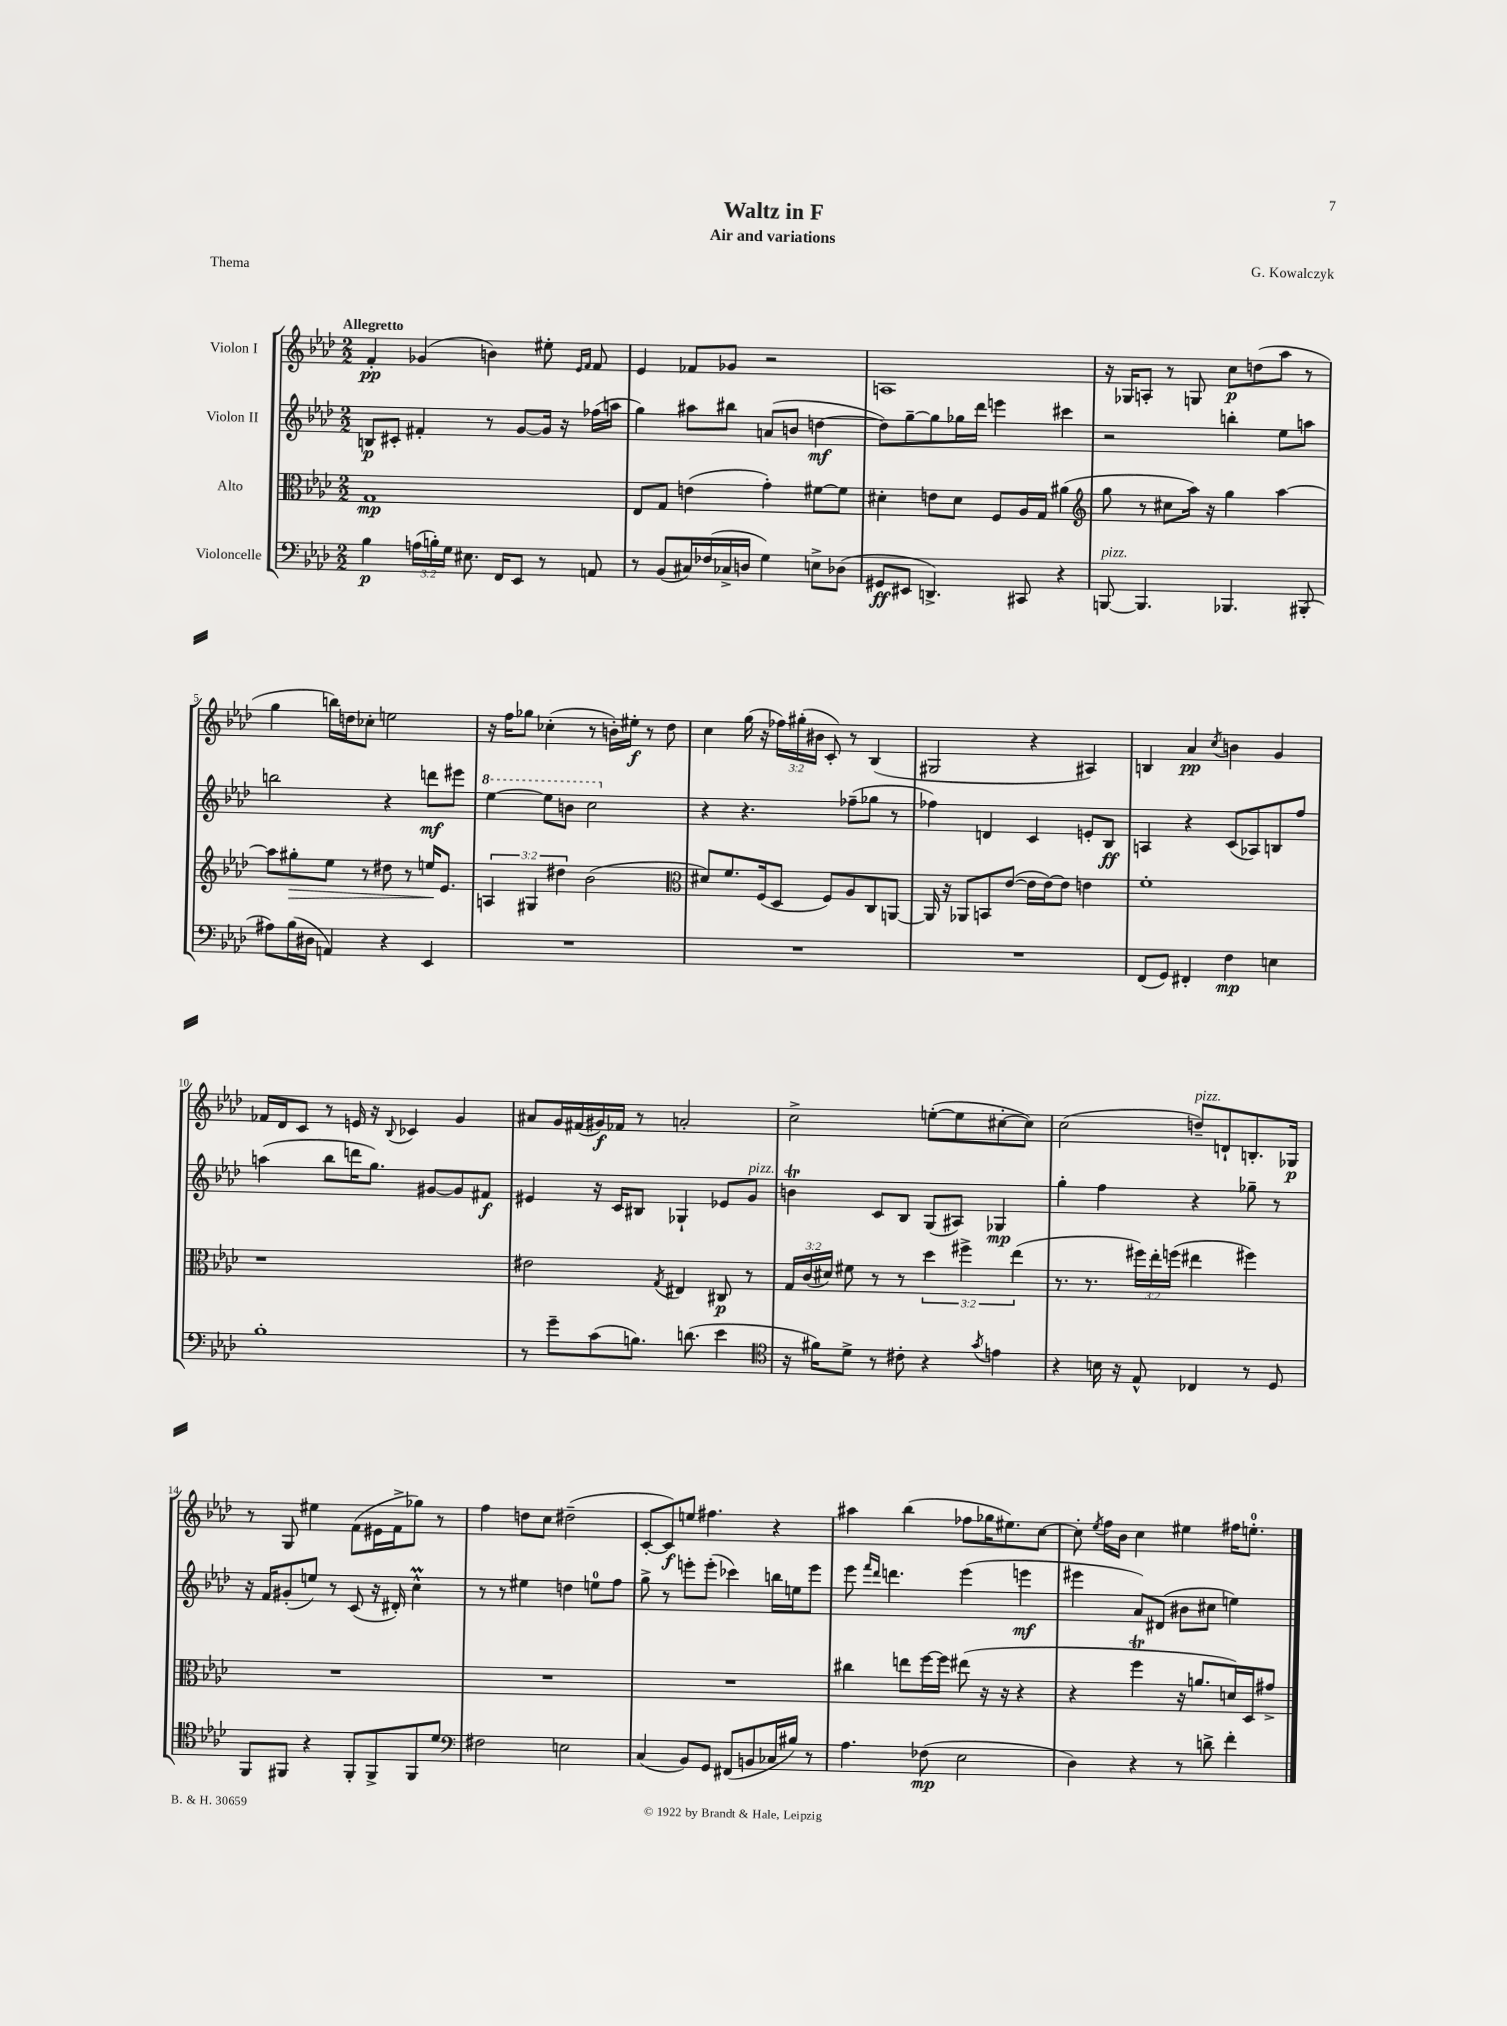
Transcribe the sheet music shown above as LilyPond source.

\header { title = "Waltz in F" composer = "G. Kowalczyk" subtitle = "Air and variations" piece = "Thema" }
<<
\new StaffGroup <<
\new Staff = "s0" \with { instrumentName = "Violon I" } {
    \clef treble \key aes \major \numericTimeSignature \time 2/2 \override Staff.TupletNumber.text = #tuplet-number::calc-fraction-text \tempo "Allegretto"
    \autoBeamOff f'4-.\pp ges'4( b'4) eis''8-. \grace { ees'16[ f'16] } f'8 |
    ees'4 fes'8[ ges'8] r2 |
    a1 |
    r16 ges16[ a8]-. r8 g8 c''8[\p d''8( aes''8] r8 |
    g''4 b''16[) d''16 ces''8]-. e''2 |
    r16 f''16[ ges''8] ces''4-.( r8 b'16[-.) eis''16]-.\f r8 des''8 |
    c''4 g''16( r16 \tuplet 3/2 { fes''16[) gis''16-.( bis'16] } c'8-.) r8 bes4( |
    gis2 r4 ais4) |
    b4 aes'4\pp \acciaccatura { c''8 } b'4 g'4 |
    fes'16[ des'16 c'8] r8 e'16 r16 \appoggiatura { bes8 } ces'4 g'4 |
    ais'8[ g'16 fis'16( gis'16\f) fes'16] r8 a'2-. |
    c''2-> e''8[~-.( e''8 cis''8~-. cis''8]) |
    c''2( d''8[--^\markup { \italic "pizz." }) d'8-! b8.-. ges16]\p |
    r8 g8 eis''4 f'8[( eis'16 f'16-> ges''8]) r8 |
    f''4 d''8[ c''8] dis''2--( |
    c'8[~-. c'8\f) e''8] fis''4. r4 |
    ais''4 bes''4( fes''8[ ges''16 eis''8.) c''8]~ |
    c''8-. \acciaccatura { ees''8 } f''16[ bes'16] c''4 eis''4 fis''16[ e''8.]-0-. \bar "|." |
}
\new Staff = "s1" \with { instrumentName = "Violon II" } {
    \clef treble \key aes \major \numericTimeSignature \time 2/2
    \autoBeamOff b8[\p cis'8]-. fis'4-. r8 g'8[~ g'16] r16 fes''16[( a''16] |
    g''4) ais''8[ bis''8] a'8[( b'8] d''4~\mf |
    d''8[) g''8~-- g''8 ges''16 des'''16] e'''4 cis'''4 |
    r2 b''4-. ees''8[ a''8] |
    b''2 r4 d'''8[\mf eis'''8] |
    \ottava #1 ees'''4~ ees'''8[ b''8] c'''2 \ottava #0 |
    r4 r4. fes''8[--( ges''8] r8 |
    fes''4) d'4 c'4 e'8[-. bes8]\ff |
    a4 r4 c'8[( aes8) b8 f''8] |
    a''4( bes''8[ d'''16 g''8.]) gis'8[~ gis'8 fis'8]\f |
    eis'4 r16 c'16[ bis8] ges4-! ees'8[ g'8]^\markup { \italic "pizz." } |
    b'4\trill c'8[ bes8] g8[( ais8]) ges4\mp |
    g''4-. f''4 r4 ges''8-- r8 |
    r16 f'16[ gis'8-.( e''8]) r8 c'8( r16 dis'16-.) c''4-^\prall |
    r8 r8 eis''4 d''4 e''8[-0 f''8] |
    g''8-> r8 e'''8[-. e'''8]-.( ces'''4) b''16[ e''16 e'''8] |
    ees'''8 \grace { f'''16[ des'''16] } d'''4. ees'''4( e'''4\mf |
    eis'''4 aes'8[) dis'8]( bis'8[ cis''8] e''4) \bar "|." |
}
\new Staff = "s2" \with { instrumentName = "Alto" } {
    \clef alto \key aes \major \numericTimeSignature \time 2/2 \override Staff.TupletNumber.text = #tuplet-number::calc-fraction-text
    \autoBeamOff g1\mp |
    ees8[ g8] e'4( g'4-.) fis'8[~ fis'8] |
    dis'4-. e'8[ dis'8] f8[ aes16 g16] ais'4( |
    \clef treble g''8 r8 cis''8[ aes''16]) r16 g''4 aes''4~ |
    aes''8[ gis''8-.\> ees''8] r8 dis''8 r8 e''16[\! ees'8.] |
    \tuplet 3/2 { a4 gis4 dis''4 } bes'2( |
    \clef alto dis'8[) f'8. f16( des8] f8[) aes8 c8 a,8]~ |
    a,16 r16 aes,8[ b,8 ees'8]~( ees'16[ ees'16~) ees'8] e'4 |
    f'1-. |
    r1 |
    eis'2 \acciaccatura { g8 } eis4 cis8\p r8 |
    \tuplet 3/2 { g16[ c'16( dis'16]) } fis'8 r8 r8 \tuplet 3/2 { des''4 fis''4-> ees''4( } |
    r8. r8. \tuplet 3/2 { fis''16[) ees''16-. f''16]( } eis''4 fis''4) |
    R1 |
    R1 |
    R1 |
    cis''4 e''8[ f''16~ f''16] eis''8( r16 r16 r4 |
    r4 f''4\trill r16 a'8.[ d'16) des16 gis'8]-> \bar "|." |
}
\new Staff = "s3" \with { instrumentName = "Violoncelle" } {
    \clef bass \key aes \major \numericTimeSignature \time 2/2 \override Staff.TupletNumber.text = #tuplet-number::calc-fraction-text
    \autoBeamOff bes4\p \tuplet 3/2 { a16[( b16-.) g16] } eis8. f,16[ ees,8] r8 a,8 |
    r8 bes,8[( cis16) fes16( ces16-> d16] g4) e8[-> des8]( |
    gis,8[\ff eis,8] d,4.->) cis,8 r4 |
    b,,8~^\markup { \italic "pizz." } b,,4. bes,,4. bis,,8-.( |
    ais8[) bes16( dis16] a,4) r4 ees,4 |
    R1 |
    R1 |
    R1 |
    f,8[( g,8]) fis,4-. f4\mp e4 |
    bes1-. |
    r8 g'8[-- c'8( b8.]) d'8.( ees'4 |
    \clef tenor r16 fis'16[) des'8]-> r8 cis'8-. r4 \acciaccatura { g'8 } e'4 |
    r4 b16 r16 ees8-^ ces4 r8 des8 |
    f,8[ fis,8] r4 fis,8[-. fis,8-> fis,8 des'8] |
    \clef bass fis2 e2 |
    c4( bes,8[) g,8] fis,8[( b,8 ces16 bis16]) r8 |
    aes4. fes8\mp( ees2 |
    des4) r4 r8 d'8-> f'4-. \bar "|." |
}
>>
>>
